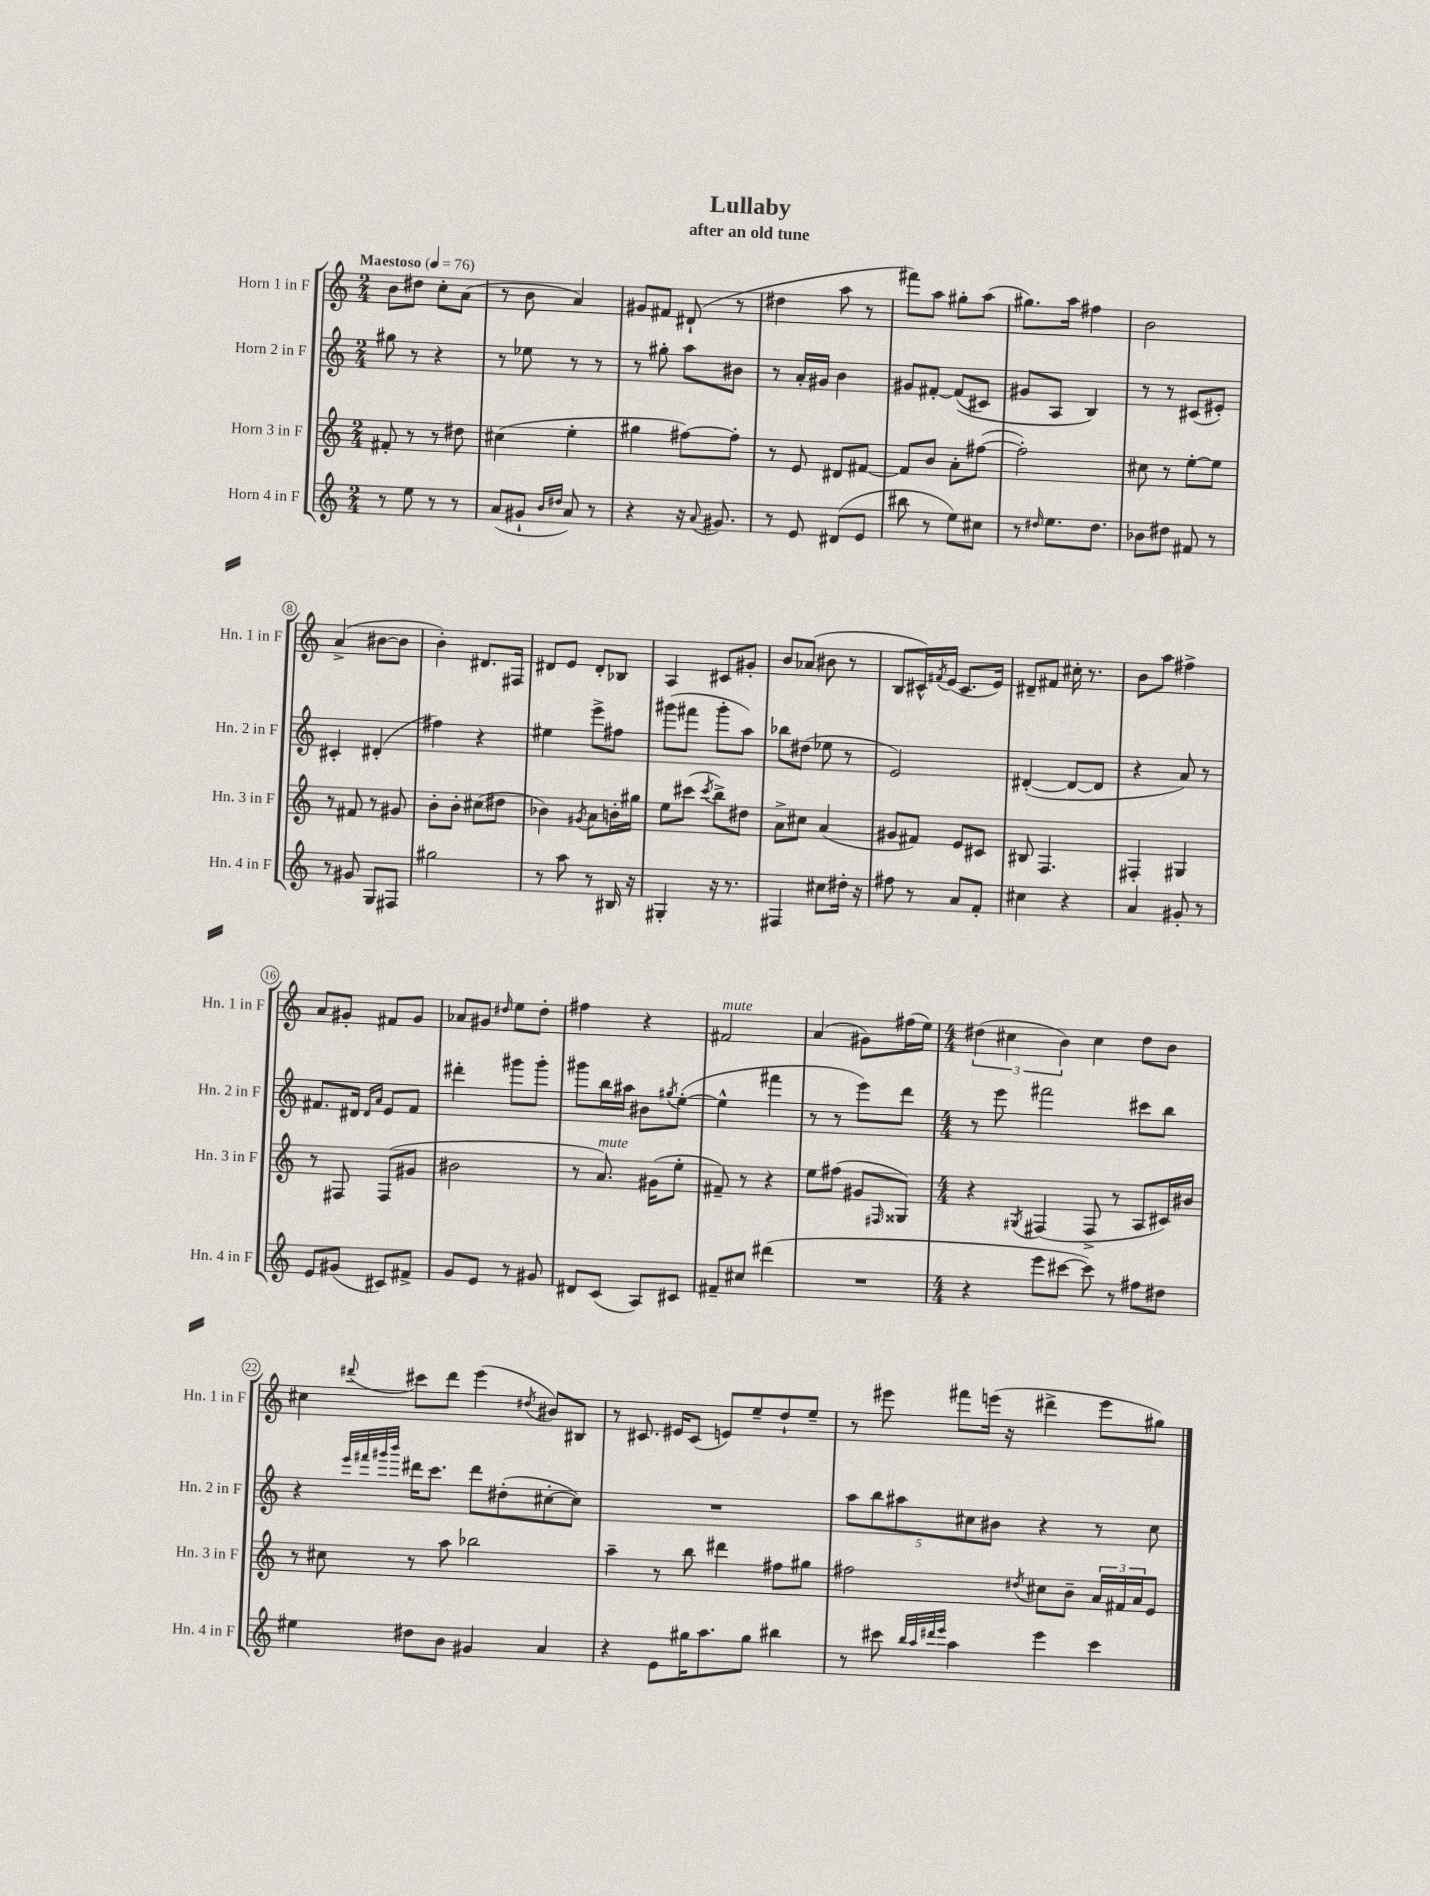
\header { title = "Lullaby" subtitle = "after an old tune" }
<<
\new StaffGroup <<
\new Staff = "s0" \with { instrumentName = "Horn 1 in F" shortInstrumentName = "Hn. 1 in F" } {
    \clef treble \key c \major \numericTimeSignature \time 2/4 \tempo "Maestoso" 4 = 76
    b'8 dis''8 c''8-. a'8( |
    r8 b'8 a'4) |
    gis'8 fis'8 dis'8-!( r8 |
    dis''4 a''8 r8 |
    fis'''8) a''8 gis''8-. a''8( |
    gis''8.) a''16 fis''4 |
    b'2 |
    a'4->( bis'8~ bis'8 |
    b'4-.) dis'8. fis16 |
    dis'8 e'8 dis'8-. bes8 |
    a4 cis'8 gis'8-. |
    b'8 aes'8( bis'8 r8 |
    b8 cis'16-^) \acciaccatura { fis'8 } e'16( cis'8. e'16) |
    dis'8-- fis'8 cis''16-. r8. |
    b'8 a''8 fis''4-> |
    a'8 gis'8-. fis'8 gis'8 |
    aes'8 gis'8 \grace { dis''16 } e''8 dis''8-. |
    fis''4 r4 |
    fis'2^\markup { \italic "mute" } |
    a'4( gis'8) fis''16( e''16) |
    \numericTimeSignature \time 4/4 \tuplet 3/2 { dis''4( cis''4 b'4) } cis''4 dis''8 b'8 |
    cis''4 \appoggiatura { dis'''8 } cis'''8 dis'''8 e'''4( \acciaccatura { dis''8 } bis'8) bis8 |
    r8 cis'8. eis'16 cis'8( e'8) e''8-- d''8-! e''8-- |
    r8 eis'''8 fis'''8 e'''16( r16 dis'''4-> e'''8 gis''8) \bar "|." |
}
\new Staff = "s1" \with { instrumentName = "Horn 2 in F" shortInstrumentName = "Hn. 2 in F" } {
    \clef treble \key c \major \numericTimeSignature \time 2/4
    gis''8 r8 r4 |
    r8 ees''8 r8 r8 |
    r8 gis''8-. a''8 bis'8 |
    r8 a'16-. gis'16 b'4 |
    gis'8 fis'8~-. fis'8(\( cis'8) |
    gis'8 a8 b4\) |
    r8 r8 cis'8( eis'8-.) |
    cis'4-. dis'4-.( |
    fis''4) r4 |
    eis''4 e'''8-> fis''8 |
    gis'''8( fis'''8 gis'''8-. a''8) |
    bes''8 dis''8( ees''8 r8 |
    e'2) |
    dis'4~-.( dis'8~ dis'8 |
    r4 a'8) r8 |
    fis'8. dis'16 \grace { dis'16 a'16 } e'8 fis'8 |
    dis'''4-. gis'''8 gis'''8-. |
    gis'''8 b''16 ais''16 bis'8 \acciaccatura { gis''8 } e''8~-.( |
    e''4-^ fis'''4 |
    r8 r8 e'''8) d'''8 |
    \numericTimeSignature \time 4/4 r8 e'''8 fis'''2 cis'''8 b''8 |
    r4 \grace { e'''32 fis'''32 gis'''32 b'''32 } dis'''16 c'''8. dis'''8 dis''8-.( cis''8~-. cis''8) |
    R1 |
    \tuplet 5/4 { a''8 b''8 ais''8 cis''8 bis'8 } r4 r8 cis''8 \bar "|." |
}
\new Staff = "s2" \with { instrumentName = "Horn 3 in F" shortInstrumentName = "Hn. 3 in F" } {
    \clef treble \key c \major \numericTimeSignature \time 2/4
    fis'8-. r8 r8 dis''8 |
    cis''4( e''4-. |
    gis''4 fis''8~) fis''8-. |
    r8 e'8 dis'8 fis'8~ |
    fis'8 b'8 a'8-. fis''8~( |
    fis''2-.) |
    cis''8 r8 e''8~-. e''8 |
    r8 fis'8 r8 gis'8 |
    b'8-. b'8-. cis''8( dis''8 |
    bes'4) \acciaccatura { gis'8 } a'8 b'16-. gis''16 |
    e''8 cis'''8( \acciaccatura { cis'''8 } b''8->) dis''8 |
    a'8-> cis''8 a'4( |
    gis'8 fis'8) e'8 cis'8 |
    bis8 f4. |
    fis4-. gis4 |
    r8 fis8 fis8( gis'8 |
    bis'2 |
    r8 a'8.^\markup { \italic "mute" }) gis'16( e''8-. |
    fis'8--) r8 r4 |
    e''8 fis''8( gis'8 \grace { fis16 } gisis8) |
    \numericTimeSignature \time 4/4 r4 \acciaccatura { gis8 } fis4( fis8-> r8 a8 cis'16) bis'16 |
    r8 cis''8 r8 a''8 bes''2 |
    a''4-- r8 b''8 dis'''4 fis''8 gis''8 |
    fis''2 \acciaccatura { dis''8 } cis''8 b'8-- \tuplet 3/2 { a'16 fis'16 a'16 } e'8 \bar "|." |
}
\new Staff = "s3" \with { instrumentName = "Horn 4 in F" shortInstrumentName = "Hn. 4 in F" } {
    \clef treble \key c \major \numericTimeSignature \time 2/4
    r8 e''8 r8 r8 |
    a'8( gis'8-! \grace { b'16 dis''16 } a'8) r8 |
    r4 r16 \appoggiatura { a'8 } gis'8. |
    r8 e'8 dis'8( e'8 |
    bis''8 r8 e''8) cis''8 |
    r8 \grace { dis''16 } e''8. dis''8. |
    bes'8 dis''8 fis'8 r8 |
    r8 gis'8 g8 fis8 |
    gis''2 |
    r8 a''8 r8 bis16 r16 |
    gis4-. r16 r8. |
    fis4 cis''8 dis''16-. r16 |
    fis''8 r8 a'8 f'8-. |
    cis''4 r4 |
    a'4 gis'8-. r8 |
    e'8 gis'8( cis'8) fis'8-> |
    g'8 e'8 r8 gis'8 |
    dis'8 c'8( a8) cis'8 |
    fis'8-- cis''8 dis'''4( |
    R2 |
    \numericTimeSignature \time 4/4 r4 e'''8 cis'''8~ cis'''8) r8 fis''8 dis''8 |
    eis''4 dis''8 b'8 gis'4 a'4 |
    r4 e'8 gis''16 a''8. gis''8 bis''4 |
    r8 cis'''8 \grace { b''32 a''32 dis'''32 e'''32 } a''4 e'''4 cis'''4 \bar "|." |
}
>>
>>
\layout { \context { \Score \override BarNumber.stencil = #(make-stencil-circler 0.1 0.3 ly:text-interface::print) } }
